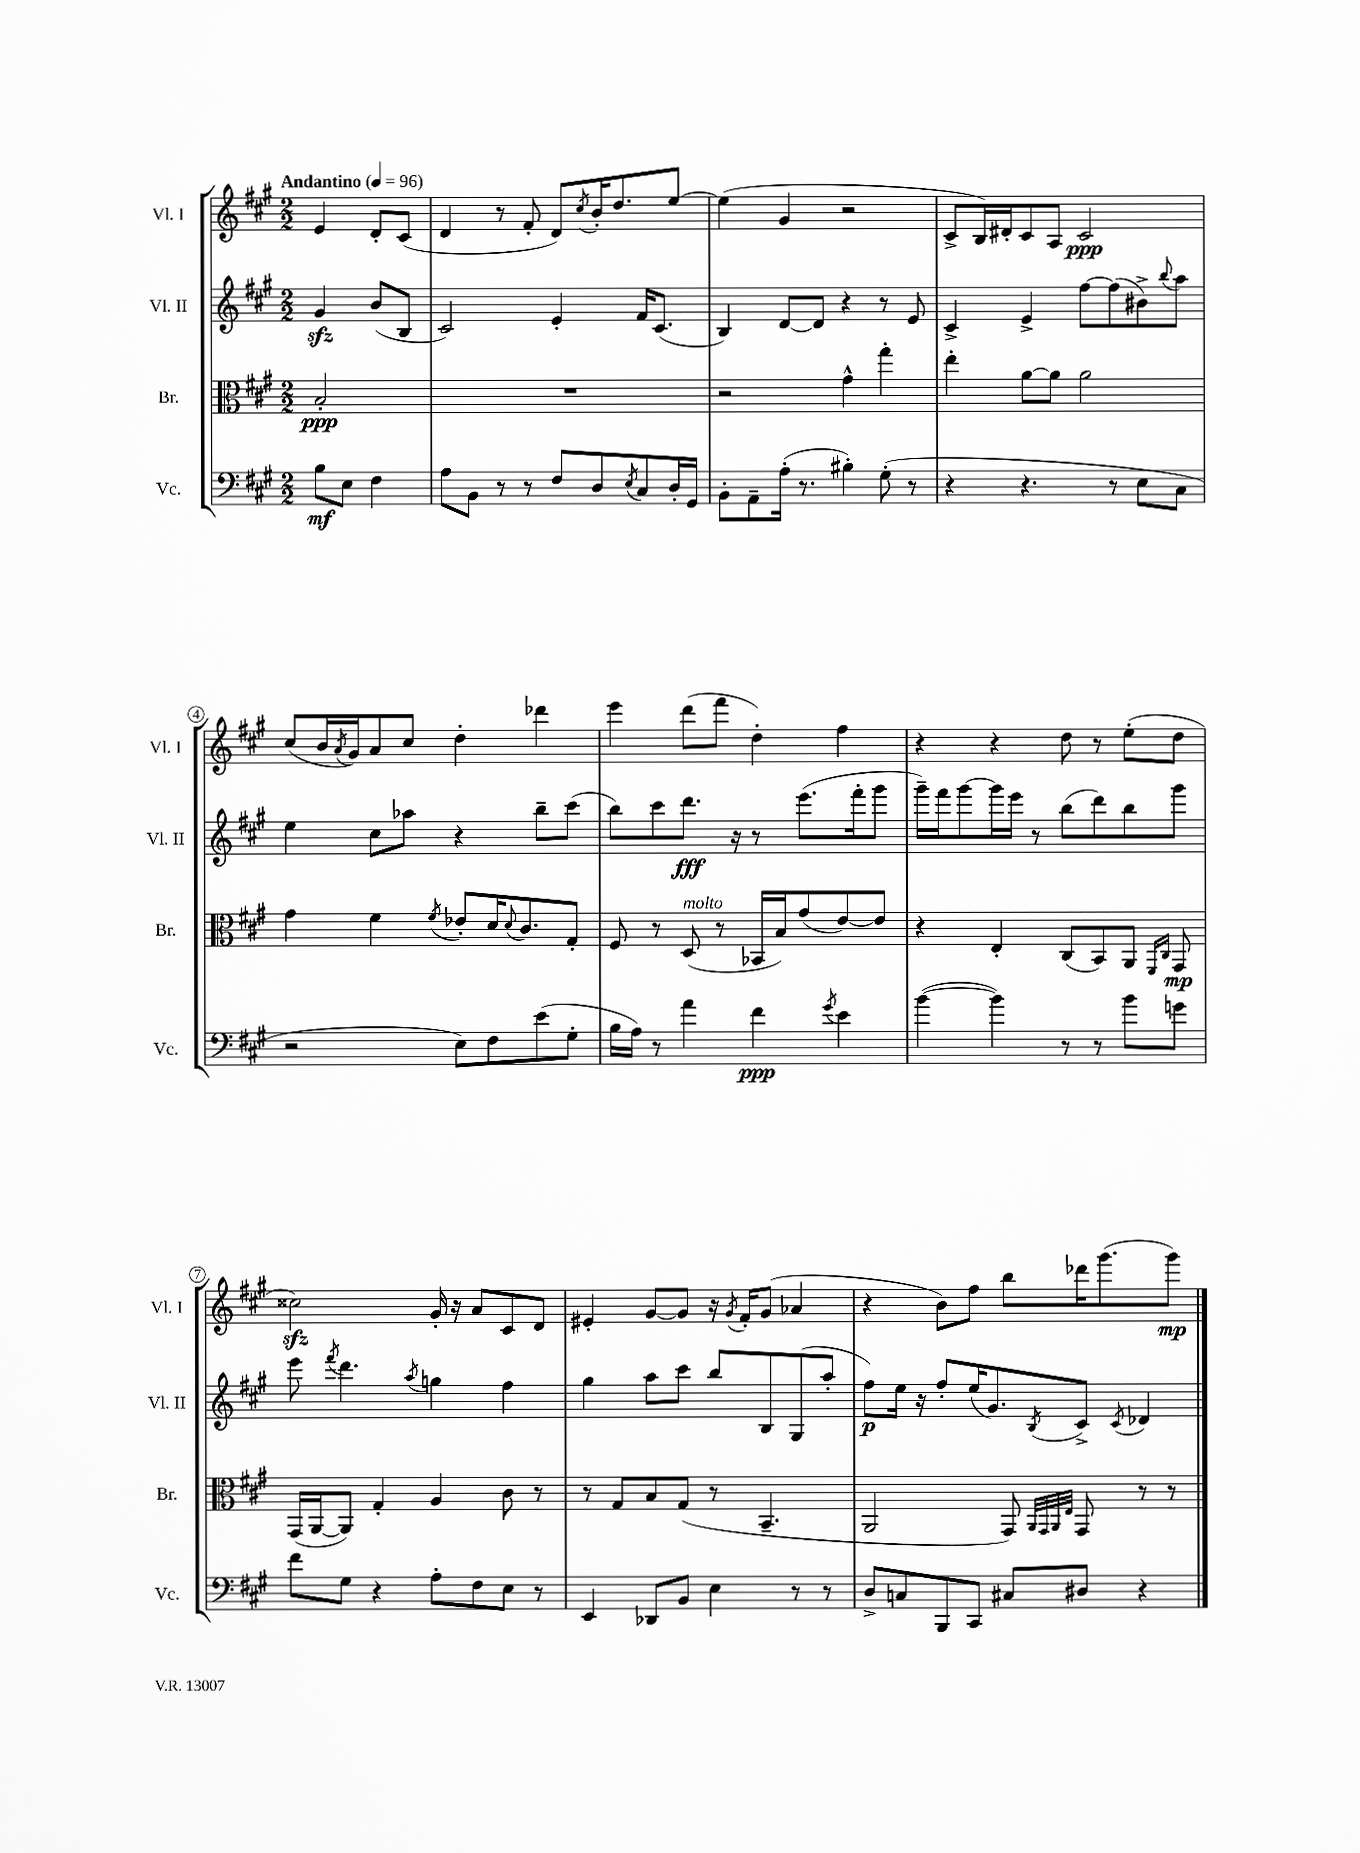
<<
\new StaffGroup <<
\new Staff = "s0" \with { instrumentName = "Vl. I" shortInstrumentName = "Vl. I" } {
    \clef treble \key a \major \numericTimeSignature \time 2/2 \partial 2 \tempo "Andantino" 4 = 96
    e'4 d'8-. cis'8( |
    d'4 r8 fis'8-. d'8) \acciaccatura { cis''8 } b'16-. d''8. e''8~ |
    e''4( gis'4 r2 |
    cis'8-> b16) dis'16-. cis'8 a8 cis'2\ppp |
    cis''8( b'16 \acciaccatura { a'8 } gis'16) a'8 cis''8 d''4-. des'''4 |
    e'''4 d'''8( fis'''8 d''4-.) fis''4 |
    r4 r4 d''8 r8 e''8-.( d''8 |
    cisis''2\sfz) gis'16-. r16 a'8 cis'8 d'8 |
    eis'4-. gis'8~ gis'8 r16 \acciaccatura { gis'8 } fis'16-. gis'8( aes'4 |
    r4 b'8) fis''8 b''8 des'''16 gis'''8.( gis'''8\mp) \bar "|." |
}
\new Staff = "s1" \with { instrumentName = "Vl. II" shortInstrumentName = "Vl. II" } {
    \clef treble \key a \major \numericTimeSignature \time 2/2 \partial 2
    gis'4\sfz b'8( b8 |
    cis'2) e'4-. fis'16 cis'8.( |
    b4) d'8~ d'8 r4 r8 e'8 |
    cis'4-> e'4-> fis''8~ fis''8( bis'8->) \appoggiatura { b''8 } a''8 |
    e''4 cis''8 aes''8 r4 b''8-- cis'''8( |
    b''8) cis'''8 d'''8.\fff r16 r8 e'''8.( fis'''16-. gis'''8 |
    gis'''16--) fis'''16 gis'''8~ gis'''16 e'''16 r8 b''8( d'''8) b''8 gis'''8 |
    e'''8 \acciaccatura { fis'''8 } d'''4. \acciaccatura { a''8 } g''4 fis''4 |
    gis''4 a''8 cis'''8 b''8 b8 gis8( a''8-. |
    fis''8\p) e''16 r16 fis''8-. e''16( gis'8.) \acciaccatura { b8 } cis'8-> \acciaccatura { cis'8 } des'4 \bar "|." |
}
\new Staff = "s2" \with { instrumentName = "Br." shortInstrumentName = "Br." } {
    \clef alto \key a \major \numericTimeSignature \time 2/2 \partial 2
    b2-.\ppp |
    R1 |
    r2 gis'4-^ gis''4-. |
    e''4-. a'8~ a'8 a'2 |
    gis'4 fis'4 \acciaccatura { fis'8 } ees'8-. d'16 \appoggiatura { d'8 } cis'8. gis8-. |
    fis8 r8 d8^\markup { \italic "molto" }( r8 bes,16 b16) gis'8( e'8~) e'8 |
    r4 e4-. cis8( b,8) a,8 \grace { fis,16 cis16 } gis,8\mp |
    gis,16( a,16~ a,8) gis4-. a4 cis'8 r8 |
    r8 gis8 b8 gis8( r8 b,4.-- |
    a,2 gis,8) \grace { a,32 gis,32 a,32 e32 } gis,8 r8 r8 \bar "|." |
}
\new Staff = "s3" \with { instrumentName = "Vc." shortInstrumentName = "Vc." } {
    \clef bass \key a \major \numericTimeSignature \time 2/2 \partial 2
    b8\mf e8 fis4 |
    a8 b,8 r8 r8 fis8 d8 \acciaccatura { e8 } cis8 d16-. gis,16 |
    b,8-. a,8-- a16-.( r8. bis4-.) gis8-.( r8 |
    r4 r4. r8 e8 cis8 |
    r2 e8) fis8 e'8( gis8-. |
    b16 a16) r8 a'4 fis'4\ppp \acciaccatura { gis'8 } e'4 |
    b'4~( b'4) r8 r8 b'8 g'8 |
    fis'8 gis8 r4 a8-. fis8 e8 r8 |
    e,4 des,8 b,8 e4 r8 r8 |
    d8-> c8 b,,8 cis,8 cis8 dis8 r4 \bar "|." |
}
>>
>>
\layout { \context { \Score \override BarNumber.stencil = #(make-stencil-circler 0.1 0.3 ly:text-interface::print) } }
